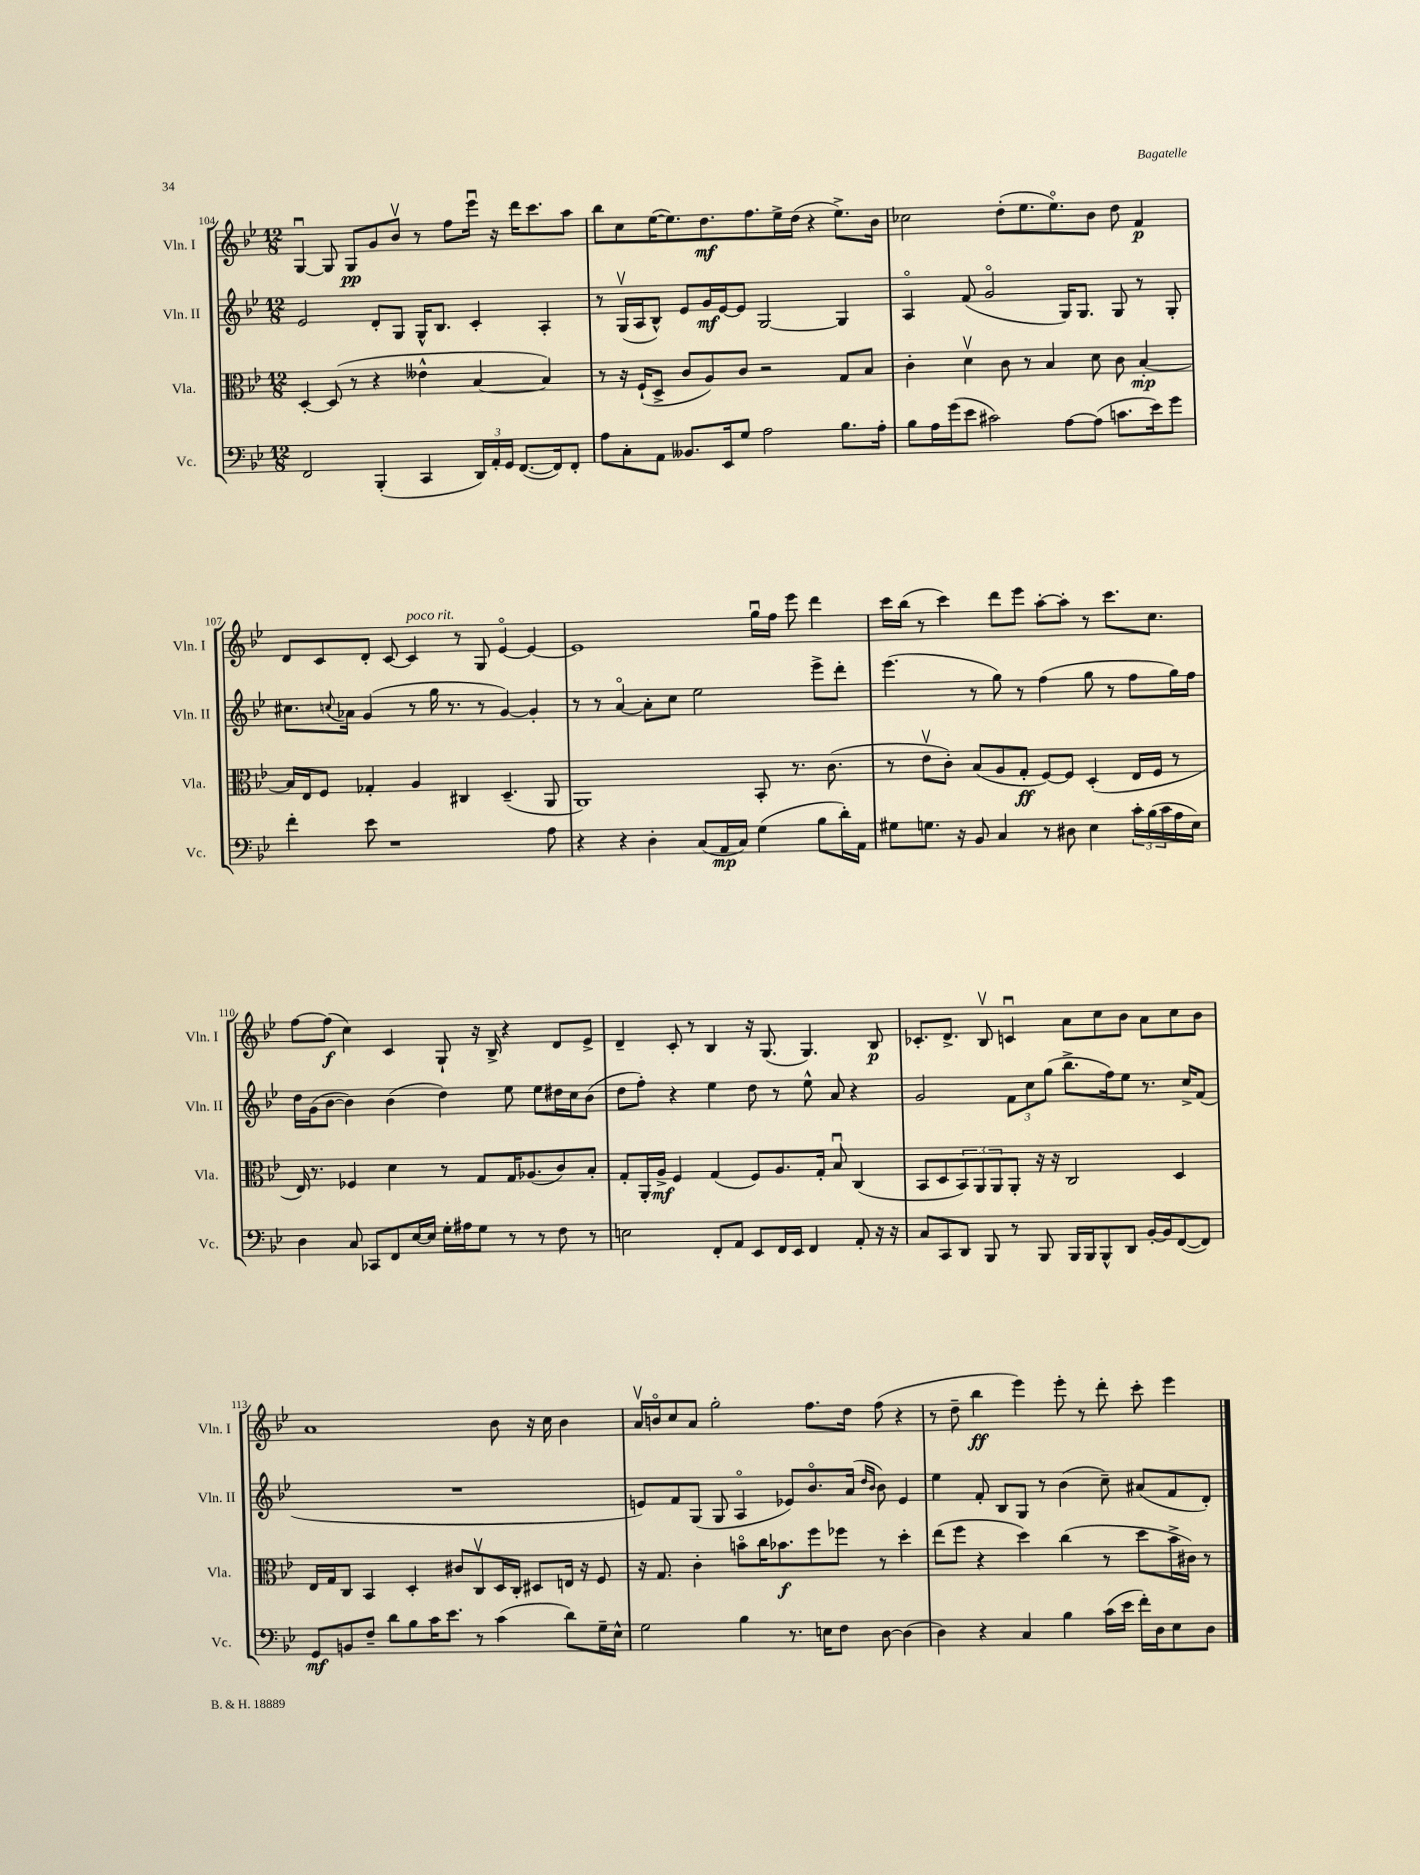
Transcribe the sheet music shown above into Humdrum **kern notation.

**kern	**kern	**kern	**kern
*staff4	*staff3	*staff2	*staff1
*clefF4	*clefC3	*clefG2	*clefG2
*k[b-e-]	*k[b-e-]	*k[b-e-]	*k[b-e-]
*M12/8	*M12/8	*M12/8	*M12/8
2FF/	[4D'/	2e-/	[4Gu/
.	(8D/]	.	8G/]
.	8r	.	8G/L
(4BBB-'/	4r	8d'/L	8g/
.	.	8G/J	8b-v/J
4CC/	4e--^^\	16G^^/LK	8r
.	.	8.B-/J	.
.	.	.	8ff\L
24DD/LL)	[4B-/	4c'/	16eee-u\Jk
24AA'/	.	.	.
.	.	.	16r
24GG/JJ	.	.	.
([8.FF/L	.	.	16ddd\LK
.	.	.	8.ccc\
.	4B-/])	4A'/	.
16FF/]k)	.	.	.
8FF'/J	.	.	8aa\J
=	=	=	=
8A\L	8r	8r	8bb-\L
8C'\	16r	(16Gv/LL	8cc\
.	(16F`/LK	16A/J	.
8AA\J	8D^/J	8B-^^/J)	([16ee-\K
.	.	.	8.ee-\])
8.BB--/L	8c/L	8e-/L	.
.	8A/)	16g/L	8.dd\
16EE-/k	.	[16e-/J	.
8G/J	8c/J	8e-/]J	.
.	.	.	8.ff\
2A\	2r	[2G/	.
.	.	.	16ee-^\L
.	.	.	(16dd\JJ
.	.	.	4r
8.B-\L	8G/L	4G/]	8.ee-^\L)
.	8B-/J	.	.
16A'\Jk	.	.	16b-\Jk
=	=	=	=
8B-\L	4c'\	4Ao/	2cc-\
16A\L	.	.	.
(16g\J	.	.	.
8e-\J	4dv\	(8f/	.
2c#\)	.	2go/	.
.	8c\	.	(8dd'\L
.	8r	.	8.ee-\
.	4B-/	.	.
.	.	.	8.ee-o\)
[8A\L	.	16G/LK)	.
.	.	8.G/J	.
(8A\]J	8d\	.	8b-\J
8.c\L	8c\	8G/	8dd\
.	[4B-'/	8r	4f/
16e-\k)	.	.	.
8g\J	.	8G'/	.
=	=	=	=
4f'\	16B-/]LL	8.cc#\L	8d/L
.	16E-/J	.	.
.	8F/J	.	8c/
.	.	8qqcc/	.
.	.	16a-\Jk	.
8e-\	4G-'/	(4g/	8d'/J
1r	.	.	[8c/
.	4A/	8r	4c/]
.	.	16gg\	.
.	.	8.r	.
.	4C#/	.	8r
.	.	8r	8G/
.	(4.D~/	[4g/)	[4e-o/
.	.	4g'/]	4e-/_
8A\	8AA/	.	.
=	=	=	=
4r	1AA)	8r	1e-]
.	.	8r	.
4r	.	[4ao/	.
4D'\	.	8a'\]L	.
.	.	8cc\J	.
(8C/L	.	2ee-\	.
16AA/L	.	.	.
16C/JJ)	.	.	.
(4G\	8BB-'/	.	16ggu\LL
.	.	.	16ff\JJ
.	8.r	.	8eee-\
8B-\L	.	8eee-^\L	4ddd\
.	(8.c\	.	.
16d'\L)	.	8ddd'\J	.
16AA\JJ	.	.	.
=	=	=	=
8G#\L	8r	(4.eee-\	16ccc\LL
.	.	.	(16bb-\JJ
8.G\J	8e-v\L	.	8r
.	8c'\J)	.	4ccc\)
16r	.	.	.
8BB-/	(8B-/L	8r	.
4C/	8A/	8gg\)	8ddd\L
.	8G'/J	8r	8eee-\J
8r	[8F/L)	(4ff\	[8aa'\L
8D#\	8F/]J	.	8aa'\]J
4E-\	(4D'/	8gg\	8r
.	.	8r	8.ccc\L
24c'\LL	16E-/LL	8ff\L	.
(24B-\	.	.	.
.	16F/JJ	.	8.cc\J
24c\	.	.	.
16A\	8r	16gg\L)	.
16E-\JJ)	.	16ff\JJ	.
=	=	=	=
4D\	16E-/)	16dd\LL	[8ff\L
.	8.r	(16g\J	.
.	.	[8b-\J	(8ff\]J
8C/	4F-/	4b-\])	4cc\)
8CC-/L	.	.	.
8FF/	4d\	(4b-\	4c/
[16E-/L	.	.	.
16E-/]JJ	.	.	.
16G'\LL	8r	4dd\)	8G`/
16A#\J	.	.	.
8G\J	8G/L	.	16r
.	.	.	16B-^/
8r	16G/K	8ee-\	4r
.	(8.A-/	.	.
8r	.	8ee-\L	.
8F\	8c/)	16dd#\L	8d/L
.	.	16cc\J	.
8r	8B-'/J	(8b-\J	8e-^/J
=	=	=	=
2E\	8G'/L	8dd\L	4d~/
.	16AA'/L	8ff'\J)	.
.	16A^/JJ	.	.
.	4F/	4r	8c'/
.	.	.	8r
8FF'/L	(4G/	4ee-\	4B-/
8AA/J	.	.	.
8EE-/L	8F/L)	8dd\	16r
.	.	.	(8.G/
16FF/L	8.A/	8r	.
16EE-/JJ	.	.	.
4FF/	.	8ee-^^\	4.G/)
.	16G'/Jk	.	.
.	8B-u/	8a/	.
8AA'/	(4C/	4r	.
16r	.	.	8B-/
16r	.	.	.
=	=	=	=
8C/L	8BB-/L	2g/	8.c-'/L
8CC/	8D/	.	.
.	.	.	8.d^/J
8DD/J	12BB-/)	.	.
.	12AA/	.	.
8BBB-/	.	.	8B-v/
.	12AA/	.	.
8r	8AA'/J	12f\L	4cu/
.	.	12cc\	.
8BBB-/	16r	.	.
.	.	(12gg\J	.
.	16r	.	.
16BBB-/LL	2C/	8.bb-^\L	8a\L
16BBB-/J	.	.	.
8BBB-^^/	.	.	8cc\
.	.	16ff\k)	.
8DD/J	.	8ee-\J	8b-\J
[16BB-'/LL	.	8.r	8a\L
16BB-/]J	.	.	.
([8FF/	4D/	.	8cc\
.	.	16cc^/LK	.
8FF/]J)	.	(8f/J	8b-\J
=	=	=	=
8GG/L	16E-/LL	1.r	1a
.	16G/J	.	.
8BB/	8C/J	.	.
8F~/J	4BB-/	.	.
8d\L	.	.	.
8B-\	4D'/	.	.
16c\K	.	.	.
8.e-\J	.	.	.
.	8c#/L	.	.
8r	8Cv/	.	.
(4c\	16D/L	.	8b-\
.	16C'/JJ	.	.
.	8D#/L	.	16r
.	.	.	16cc\
8d\L)	16E/Jk	.	4b-\
.	16r	.	.
16G~\L	8F/	.	.
16E-^^\JJ	.	.	.
=	=	=	=
2G\	16r	8e/L)	16av/LL
.	8.G/	.	16bo/J
.	.	8f/	8cc/
.	4c'\	(8G/J	8a/J
.	.	8G/	2gg'\
4B-\	8bo\L	4Ao/	.
.	16cc\K	.	.
.	8.b-\	.	.
8.r	.	8e-/L)	.
.	8ff\	8.b-o/	8.ff\L
16E\LK	.	.	.
8F\J	8ff-\J	.	.
.	.	(16a/Jk	16dd\Jk
.	.	16qqdd/LL	.
.	.	16qqb-/JJ	.
[8D\	8r	8b-\)	(8ff\
(4D\]	4dd'\	4e-/	4r
=	=	=	=
4D\)	(8ee-\L	4ee-\	8r
.	8ff\J	.	8dd~\
4r	4r	8f'/	4bb-\
.	.	8B-/L	.
4C/	4dd\)	8G/J	4eee-\)
.	.	8r	.
4B-\	(4cc\	(4b-\	8eee-'\
.	.	.	8r
(16c\LL	8r	8cc~\)	8ddd'\
16e-\JJ	.	.	.
16f'\LL)	8dd\L	(8a#/L	8ccc'\
16D\J	.	.	.
8E-\	16b-^\L	8f/	4eee-\
.	16c#\JJ)	.	.
8D\J	8r	8d'/J)	.
==	==	==	==
*-	*-	*-	*-
